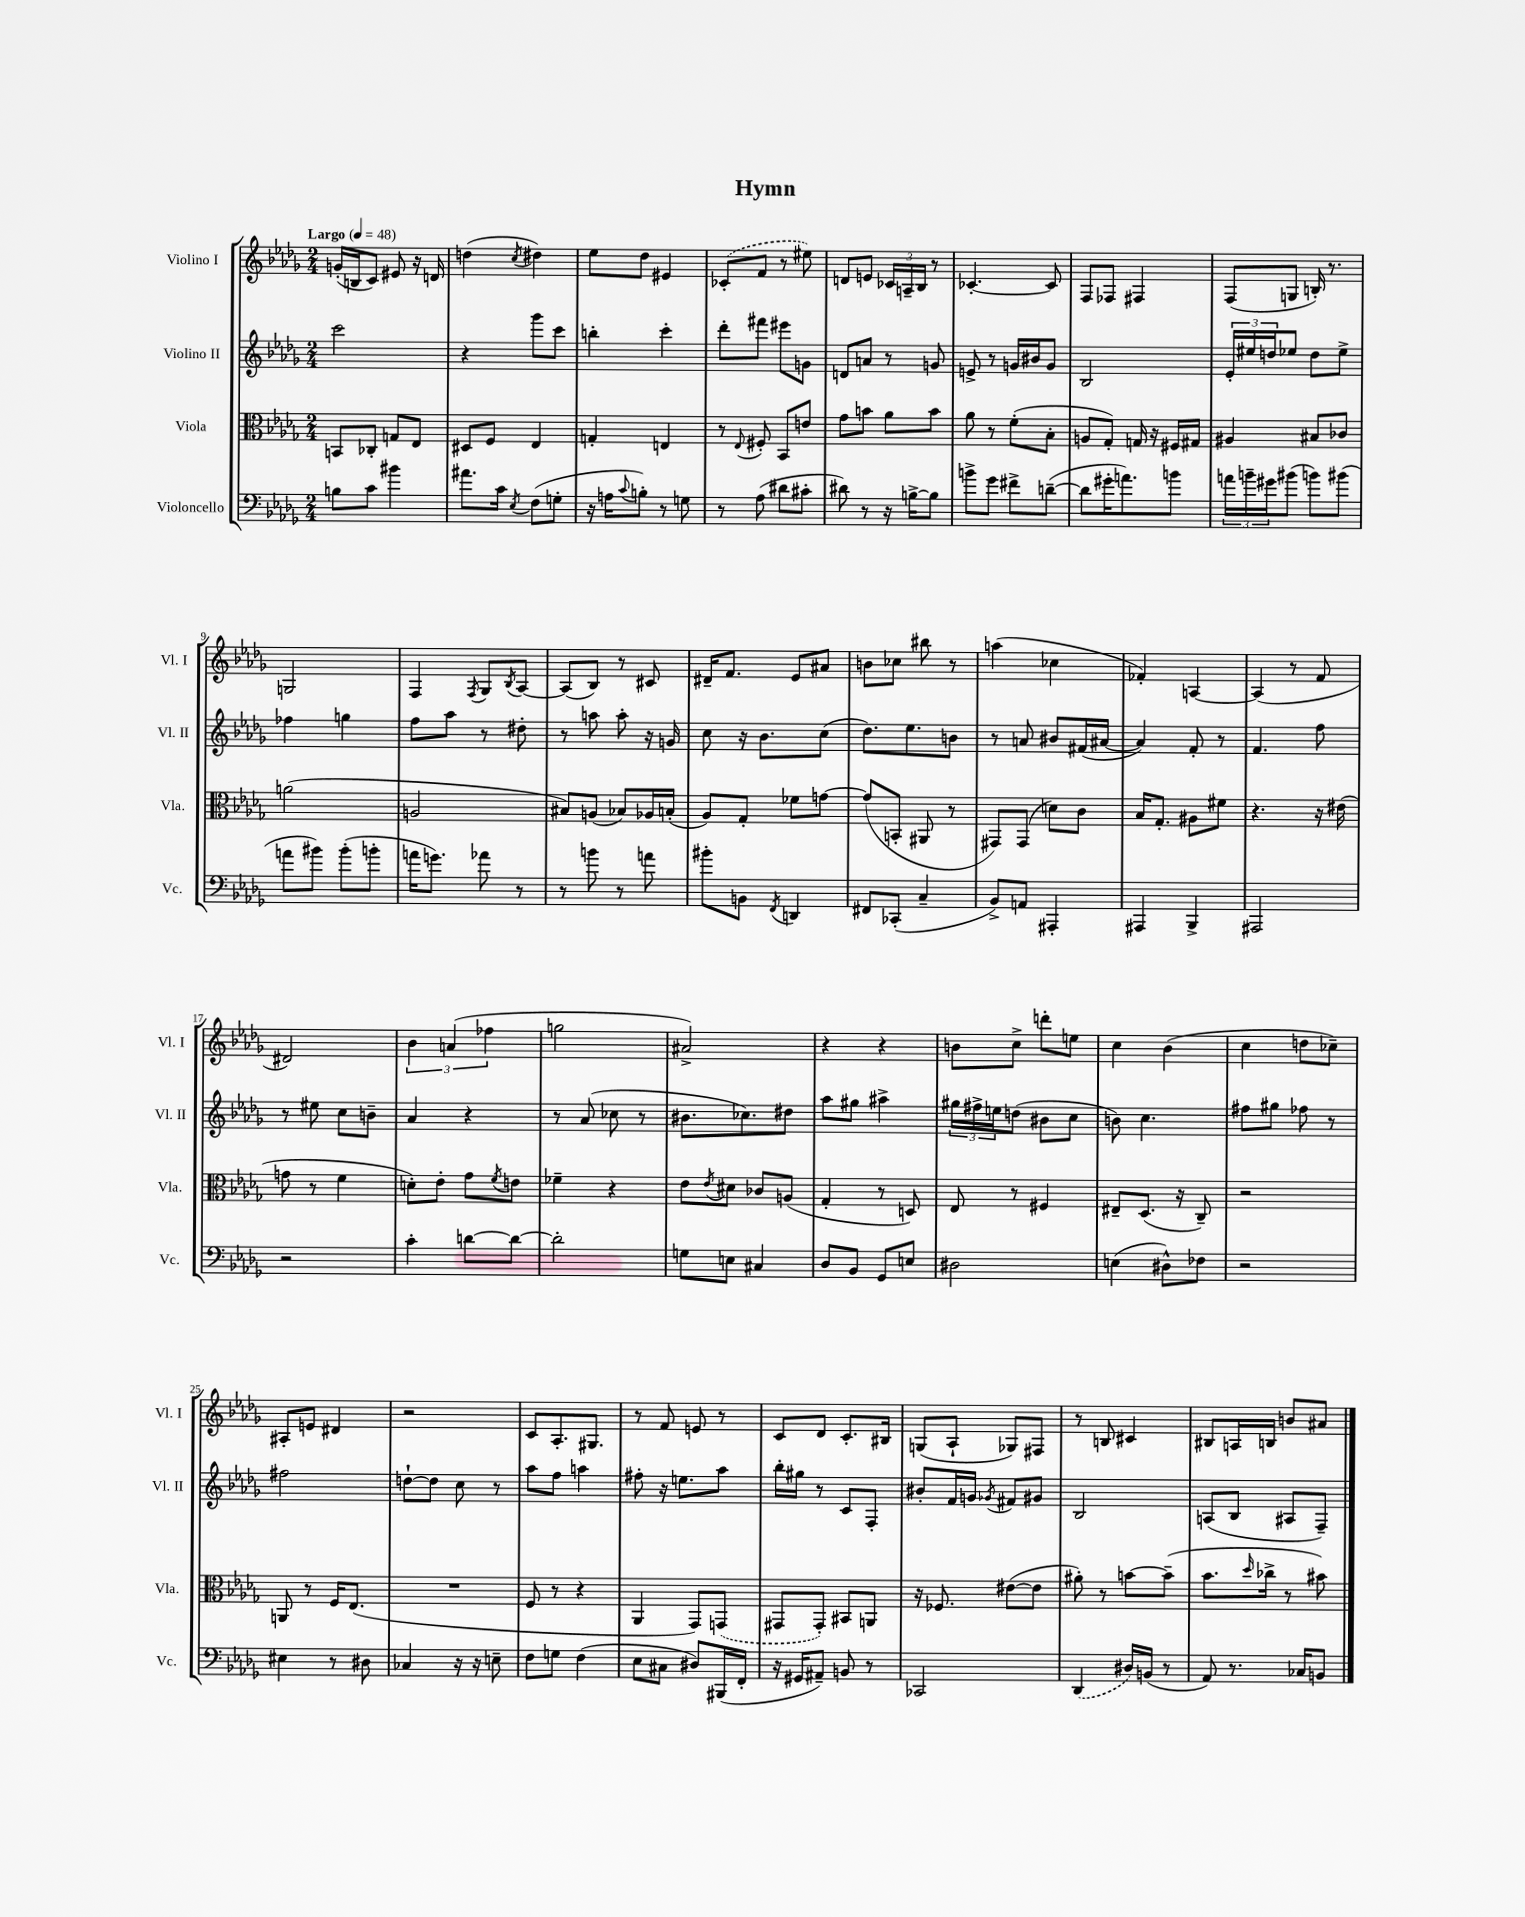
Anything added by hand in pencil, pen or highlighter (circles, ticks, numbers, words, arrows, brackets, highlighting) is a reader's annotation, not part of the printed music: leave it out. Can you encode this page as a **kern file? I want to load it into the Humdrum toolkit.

**kern	**kern	**kern	**kern
*part4	*part3	*part2	*part1
*staff4	*staff3	*staff2	*staff1
*I"Violoncello	*I"Viola	*I"Violino II	*I"Violino I
*I'Vc.	*I'Vla.	*I'Vl. II	*I'Vl. I
*clefF4	*clefC3	*clefG2	*clefG2
*k[b-e-a-d-g-]	*k[b-e-a-d-g-]	*k[b-e-a-d-g-]	*k[b-e-a-d-g-]
*M2/4	*M2/4	*M2/4	*M2/4
*MM48	*MM48	*MM48	*MM48
=1	=1	=1	=1
!	!	!	!LO:TX:a:B:t=Largo
8Bn\L	8BBn/L	2ccc\	(16gn'/LL
.	.	.	16Bn/J
8c\J	8C-X'/J	.	8c/J)
4b#X\	8Gn/L	.	8e#X/
.	8E-/J	.	16r
.	.	.	16dn/
=2	=2	=2	=2
8.a#X\L	8D#X/L	4r	(4ddn\
.	8F/J	.	.
16c\Jk	.	.	.
8qE-/	.	.	8qcc/
(8F\L	4E-/	8ggg-\L	4dd#X\)
8Gn'\J	.	8ccc\J	.
=3	=3	=3	=3
16r	4Gn'/	4bbn'\	8ee-\L
16An\KL	.	.	.
8qqc/	.	.	.
8Bn'\J)	.	.	8dd-\J
8r	4En/	4ccc'\	4e#X/
8Gn\	.	.	.
=4	=4	=4	=4
8r	8r	8ddd-'\L	(8c-X'/L
.	8qqE-/	.	.
(8A-\	8F#X'/	8fff#X\J	8f/J
8d#X\L	8BB-/L	8eee#X\L	8r
8c#X'\J	8en/J	8gn\J	8ee#X\)
=5	=5	=5	=5
8d#X\)	8g-\L	8dn/L	8dn/L
8r	8bn\J	8an/J	8en/J
16r	8a-\L	8r	24c-X/LL
.	.	.	24An~/
[16Bn^\KL	.	.	.
.	.	.	24B-/JJ
8B\J]	8b\J	8gn/	8r
=6	=6	=6	=6
8bn^\L	8a-\	8en^/	[4.c-X'/
8g-\J	8r	8r	.
8f#X^\L	(8f'\L	16gn/LL	.
.	.	16b#X/J	.
([8dn~\J	8B-'\J	8g/J	8c-/]
=7	=7	=7	=7
8d\L]	8An/L	2B-/	8F/L
16g#X'\K	8G-'/J)	.	8F-X/J
8.an\)	.	.	.
.	16Gn/	.	4F#X/
.	16r	.	.
8bn\J	16F#X/LL	.	.
.	16G#X/JJ	.	.
=8	=8	=8	=8
24an\LL	4A#X/	24e-'/LL	(8F/L
24bn~\	.	24ee#X/	.
24g#X\J	.	24ddn/J	.
(8b#X\J	.	8ee-X/J	8Gn/J
8bn\L)	8B#X/L	8dd\L	16Bn'/)
.	.	.	8.r
(8b#X\J	8c-X/J	8ee-^\J	.
!!LO:LB:g=z
=9	=9	=9	=9
8an\L	(2an\	4ff-X\	2Gn/
8b#X\J)	.	.	.
(8b#'\L	.	4ggn\	.
8bn'\J	.	.	.
=10	=10	=10	=10
16an\KL	2An/	8ff\L	4F/
8.gn\J)	.	.	.
.	.	8aa-\J	.
.	.	.	8qF/
8a-X\	.	8r	8G-/L
.	.	.	8qB-/
8r	.	8dd#X'\	[8A-/J
=11	=11	=11	=11
8r	8B#X/L)	8r	(8A-/L]
8bn\	(8An/J	8aan\	8B-/J)
8r	8B-X/L)	8aa'\	8r
8an\	16A-X/L	16r	8c#X/
.	(16Bn'/JJ	16gn/	.
=12	=12	=12	=12
8b#X'\L	8A-/L)	8cc\	16d#X~/KL
.	.	.	8.f/J
8BBn\J	8G-'/J	16r	.
.	.	8.b-\L	.
8qFF/	.	.	.
4DDn/	8f-X\L	.	8e-/L
.	[8gn\J	(8cc\J	8a#X/J
=13	=13	=13	=13
8FF#X/L	(8g/L]	8.dd-\L)	8bn\L
(8CC-X'/J	8BBn'/J	.	8cc-X\J
.	.	8.ee-\	.
4C~/	8AA#X/	.	8bb#X\
.	8r	8bn\J	8r
=14	=14	=14	=14
8BB-^/L)	8GG#X/L)	8r	(4aan\
8AAn/J	(8GG#/J	8an/	.
4AAA#X'/	8dn\L)	8b#X/L	4cc-X\
.	8c\J	(16f#X/L	.
.	.	[16a#X/JJ	.
=15	=15	=15	=15
4AAA#X/	16B-/KL	4a#/])	4f-X'/)
.	8.G-'/J	.	.
4BBB-^/	8A#X\L	8f'/	[4An/
.	8f#X\J	8r	.
=16	=16	=16	=16
2AAA#X/	4.r	4.f/	(4A/]
.	.	.	8r
.	16r	8ff\	8f/
.	(16e#X\	.	.
!!LO:LB:g=z
=17	=17	=17	=17
2r	8gn\	8r	2d#X/)
.	8r	8ee#X\	.
.	4f\	8cc\L	.
.	.	8bn~\J	.
=18	=18	=18	=18
4c'\	8dn'\L)	4a-/	6b-\
.	8e-'\J	.	.
.	.	.	(6an/
[8dn\L	8g-\L	4r	.
.	.	.	6ff-X\
.	8qf/	.	.
8d\J_	8en\J	.	.
=19	=19	=19	=19
2d'\]	4f-X~\	8r	2ggn\
.	.	(8a-/	.
.	4r	8cc-X\	.
.	.	8r	.
=20	=20	=20	=20
8Gn\L	8e-\L	8.b#X\L	2a#X^/)
.	8qe-/	.	.
8En\J	8d#X\J	.	.
.	.	8.cc-X\)	.
4C#X/	8c-X/L	.	.
.	(8An/J	8dd#X\J	.
=21	=21	=21	=21
8D-/L	4G-'/	8aa-\L	4r
8BB-/J	.	8gg#X\J	.
8GG-/L	8r	4aa#X^\	4r
8En/J	8Dn/)	.	.
=22	=22	=22	=22
2D#X\	8E-/	24gg#X\LL	8bn\L
.	.	24ff#X^\	.
.	.	24een\J	.
.	8r	(8ddn\J	8cc^\J
.	4F#X/	8b#X\L	8dddn'\L
.	.	8cc\J	8een\J
=23	=23	=23	=23
(4En\	8E#X~/L	8bn\)	4cc\
.	(8.D-/J	4.cc\	.
8D#X^^\L)	.	.	(4b-\
.	16r	.	.
8F-X\J	8C~/)	.	.
=24	=24	=24	=24
2r	2r	8ff#X\L	4cc\
.	.	8gg#X\J	.
.	.	8ff-X\	8ddn\L
.	.	8r	8cc-X~\J)
!!LO:LB:g=z
=25	=25	=25	=25
4E#X\	8AAn/	2ff#X\	8A#X'/L
.	8r	.	8en/J
8r	16F/KL	.	4d#X/
.	(8.E-/J	.	.
8D#X\	.	.	.
=26	=26	=26	=26
4C-X/	2r	[8ddn`\L	2r
.	.	8dd\J]	.
16r	.	8cc\	.
16r	.	.	.
8En~\	.	8r	.
=27	=27	=27	=27
8F\L	8F/	8aa-\L	8c/L
8Gn\J	8r	8ff\J	8.A-'/
(4F\	4r	4aan\	.
.	.	.	8.G#X/J
=28	=28	=28	=28
8E-\L	4AA-/	8ff#X'\	8r
8C#X\J	.	16r	8f/
.	.	8.een\L	.
8D#X/L)	8GG-/L)	.	8en/
(16BBB#X/L	(8GGn/J	8aa-\J	8r
16FF'/JJ	.	.	.
=29	=29	=29	=29
16r	8GG#X/L	16bb-'\LL	8c/L
16GG#X/KL	.	16gg#X\JJ	.
8AA#X~/J)	8GG#'/J)	8r	8d-/J
8BBn/	8BB#X/L	8c/L	8.c'/L
8r	8AAn/J	8F'/J	.
.	.	.	16B#X/Jk
=30	=30	=30	=30
2CC-X/	16r	8b#X'/L	(8Gn/L
.	8.F-X/	.	.
.	.	16f/L	8A-`/J
.	.	16gn/JJ	.
.	.	8qg-X/	.
.	([8e#X\L	8f#X/L	8G-X/L)
.	8e#\J]	8g#X/J	8F#X/J
=31	=31	=31	=31
(4DD-/	8a#X'\)	2B-/	8r
.	8r	.	8Bn/
16D#X/LL)	[8bn\L	.	4c#X/
(16BBn/JJ	.	.	.
8r	(8b~\J]	.	.
=32	=32	=32	=32
8AA-/)	8.b-\L	(8An/L	8B#X/L
8.r	.	8B-/J	16An/L
.	16qqdd-/	.	.
.	16cc-X^\Jk	.	16Bn/JJ
.	8r	8A#X/L	8bn/L
16C-X/KL	.	.	.
8BBn/J	8b#X\)	8F~/J)	8a#X/J
==	==	==	==
*-	*-	*-	*-
